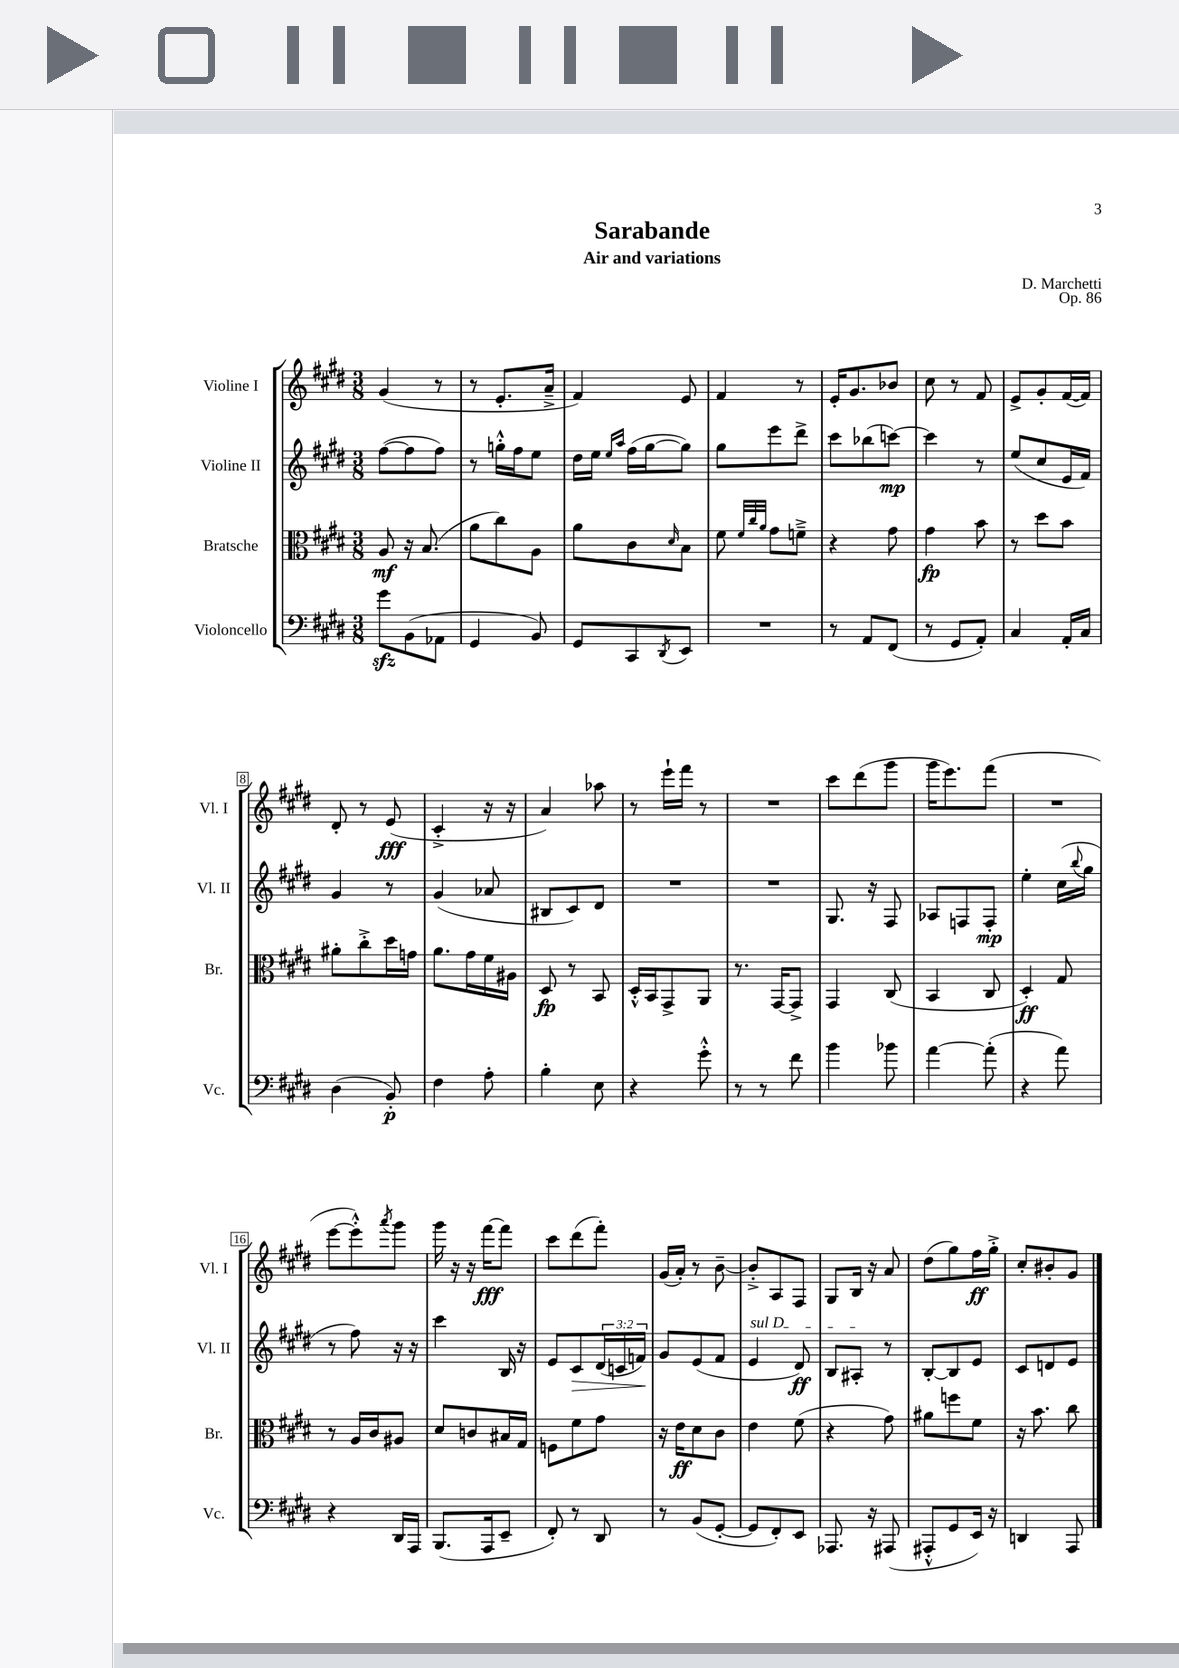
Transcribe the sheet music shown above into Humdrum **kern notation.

**kern	**dynam	**kern	**dynam	**kern	**dynam	**kern	**dynam
*part4	*part4	*part3	*part3	*part2	*part2	*part1	*part1
*staff4	*staff4	*staff3	*staff3	*staff2	*staff2	*staff1	*staff1
*I"Violoncello	*	*I"Bratsche	*	*I"Violine II	*	*I"Violine I	*
*I'Vc.	*	*I'Br.	*	*I'Vl. II	*	*I'Vl. I	*
*clefF4	*	*clefC3	*	*clefG2	*	*clefG2	*
*k[f#c#g#d#]	*	*k[f#c#g#d#]	*	*k[f#c#g#d#]	*	*k[f#c#g#d#]	*
*M3/8	*	*M3/8	*	*M3/8	*	*M3/8	*
=1	=1	=1	=1	=1	=1	=1	=1
8g#zz\L	.	8A/	mf	([8ff#\L	.	(4g#/	.
(8BB\	.	16r	.	8ff#\]	.	.	.
.	.	(8.B/	.	.	.	.	.
8AA-X\J	.	.	.	8ff#\J)	.	8r	.
=2	=2	=2	=2	=2	=2	=2	=2
4GG#/	.	8a\L	.	8r	.	8r	.
.	.	8cc#\)	.	16ggn'^^\LL	.	8.e'/L	.
.	.	.	.	16ff#\J	.	.	.
8BB/)	.	8A\J	.	8ee\J	.	.	.
.	.	.	.	.	.	16a~^/Jk	.
=3	=3	=3	=3	=3	=3	=3	=3
8GG#/L	.	8a\L	.	16dd#\LL	.	4f#/)	.
.	.	.	.	16ee\JJ	.	.	.
.	.	.	.	16qqee/LL	.	.	.
.	.	.	.	16qqaa/JJ	.	.	.
8CC#/	.	8c#\	.	(16ff#\LL	.	.	.
.	.	.	.	[16gg#\J	.	.	.
8qDD#/	.	16qqd#/	.	.	.	.	.
8EE/J	.	8B\J	.	8gg#\J])	.	8e/	.
=4	=4	=4	=4	=4	=4	=4	=4
4.r	.	8f#\	.	8gg#\L	.	4f#/	.
.	.	32qqf#/LLL	.	.	.	.	.
.	.	32qqcc#/	.	.	.	.	.
.	.	32qqa/JJJ	.	.	.	.	.
.	.	8g#\L	.	8eee\	.	.	.
.	.	8fn~^\J	.	8ddd#^\J	.	8r	.
=5	=5	=5	=5	=5	=5	=5	=5
8r	.	4r	.	8ccc#\L	.	16e'/KL	.
.	.	.	.	.	.	8.g#/	.
8AA/L	.	.	.	(8bb-X\	.	.	.
(8FF#/J	.	8g#\	.	[8cccn\J)	mp	8b-X/J	.
=6	=6	=6	=6	=6	=6	=6	=6
8r	.	4g#\	fp	4ccc\]	.	8cc#\	.
8GG#/L	.	.	.	.	.	8r	.
8AA'/J)	.	8b\	.	8r	.	8f#/	.
=7	=7	=7	=7	=7	=7	=7	=7
4C#/	.	8r	.	(8ee/L	.	8e^/L	.
.	.	8dd#\L	.	8cc#/	.	8g#'/	.
16AA'/LL	.	8b\J	.	16e/L	.	([16f#/L	.
16C#/JJ	.	.	.	16f#/JJ)	.	16f#/JJ])	.
!!LO:LB:g=z
=8	=8	=8	=8	=8	=8	=8	=8
(4D#\	.	8a#X'\L	.	4g#/	.	8d#'/	.
.	.	8cc#'^\	.	.	.	8r	.
8BB'/)	p	16dd#\L	.	8r	.	(8e/	fff
.	.	16gn\JJ	.	.	.	.	.
=9	=9	=9	=9	=9	=9	=9	=9
4F#\	.	8.a\L	.	(4g#/	.	4c#'^/	.
.	.	16g#\L	.	.	.	.	.
8A'\	.	16f#\	.	8a-X/	.	16r	.
.	.	16A#X\JJ	.	.	.	16r	.
=10	=10	=10	=10	=10	=10	=10	=10
4B'\	.	8D#/	fp	8B#X/L	.	4a/)	.
.	.	8r	.	8c#/)	.	.	.
8E\	.	8BB/	.	8d#/J	.	8aa-X\	.
=11	=11	=11	=11	=11	=11	=11	=11
4r	.	16D#'^^/LL	.	4.r	.	8r	.
.	.	16BB/J	.	.	.	.	.
.	.	8GG#^/	.	.	.	16eee`\LL	.
.	.	.	.	.	.	16fff#\JJ	.
8g#'^^\	.	8AA/J	.	.	.	8r	.
=12	=12	=12	=12	=12	=12	=12	=12
8r	.	8.r	.	4.r	.	4.r	.
8r	.	.	.	.	.	.	.
.	.	[16GG#/KL	.	.	.	.	.
8f#\	.	8GG#^/J]	.	.	.	.	.
=13	=13	=13	=13	=13	=13	=13	=13
4b\	.	4GG#/	.	8.G#/	.	8ccc#\L	.
.	.	.	.	.	.	(8ddd#\	.
.	.	.	.	16r	.	.	.
8b-X\	.	(8C#/	.	8F#/	.	8ggg#\J	.
=14	=14	=14	=14	=14	=14	=14	=14
[4a\	.	4BB/	.	8A-X/L	.	16ggg#\KL	.
.	.	.	.	.	.	8.eee\)	.
.	.	.	.	8Fn/	.	.	.
(8a'\]	.	8C#/	.	8F'/J	mp	(8fff#\J	.
=15	=15	=15	=15	=15	=15	=15	=15
4r	.	4D#'/)	ff	4ee'\	.	4.r	.
8a\)	.	8G#/	.	(16cc#\LL	.	.	.
.	.	.	.	8qqbb/	.	.	.
.	.	.	.	16gg#\JJ	.	.	.
!!LO:LB:g=z
=16	=16	=16	=16	=16	=16	=16	=16
4r	.	8r	.	8r	.	[8eee\L	.
.	.	16A/LL	.	8ff#\)	.	8eee'^^\])	.
.	.	16c#/J	.	.	.	.	.
.	.	.	.	.	.	8qaaa/	.
16DD#/LL	.	8A#X/J	.	16r	.	8ggg#\J	.
16AAA/JJ	.	.	.	16r	.	.	.
=17	=17	=17	=17	=17	=17	=17	=17
(8.BBB/L	.	8d#/L	.	4ccc#\	.	16ggg#\	.
.	.	.	.	.	.	16r	.
.	.	8cn/	.	.	.	16r	.
16AAA/k	.	.	.	.	.	[16fff#\KL	fff
8EE~/J	.	16B#X/L	.	16B/	.	8fff#\J]	.
.	.	16G#/JJ	.	16r	.	.	.
=18	=18	=18	=18	=18	=18	=18	=18
8FF#'/)	.	8Fn\L	.	8e/L	.	8ccc#\L	.
!	!	!	!	!	!LO:HP:b	!	!
8r	.	8f#\	.	8c#/	>	(8ddd#\	.
8DD#/	.	8g#\J	.	(24d#/L	.	8fff#'\J)	.
.	.	.	.	24cn/	.	.	.
.	.	.	.	24fn/JJ)	.	.	.
.	.	.	.	.	]	.	.
=19	=19	=19	=19	=19	=19	=19	=19
8r	.	16r	.	8g#/L	.	(16g#/LL	.
.	.	16e\KL	ff	.	.	16a'/JJ)	.
(8BB/L	.	8d#\	.	(8e/	.	8r	.
[8GG#'/J	.	8c#\J	.	8f#/J	.	[8b~\	.
=20	=20	=20	=20	=20	=20	=20	=20
!	!	!	!	!LO:TX:a:i:t=sul D	!	!	!
8GG#/L]	.	4e\	.	4e/	.	8b'^/L]	.
8FF#'/)	.	.	.	.	.	8A/	.
8EE/J	.	(8f#\	.	8d#/)	ff	8F#/J	.
=21	=21	=21	=21	=21	=21	=21	=21
8.AAA-X/	.	4r	.	8B/L	.	8G#/L	.
.	.	.	.	8A#X'/J	.	16B/Jk	.
16r	.	.	.	.	.	16r	.
(8AAA#X/	.	8g#\)	.	8r	.	8a/	.
=22	=22	=22	=22	=22	=22	=22	=22
8AAA#X'^^/L	.	8a#X\L	.	[8B'/L	.	(8dd#\L	.
8GG#/	.	8ffn\	.	8B/]	.	8gg#\)	.
16EE/Jk)	.	8f#\J	.	8e/J	.	16ff#\L	ff
16r	.	.	.	.	.	16gg#'^\JJ	.
=23	=23	=23	=23	=23	=23	=23	=23
4DDn/	.	16r	.	8c#/L	.	8cc#'/L	.
.	.	8.b\	.	.	.	.	.
.	.	.	.	8dn/	.	8b#X'/	.
8AAA/	.	8cc#\	.	8e/J	.	8g#/J	.
==	==	==	==	==	==	==	==
*-	*-	*-	*-	*-	*-	*-	*-
